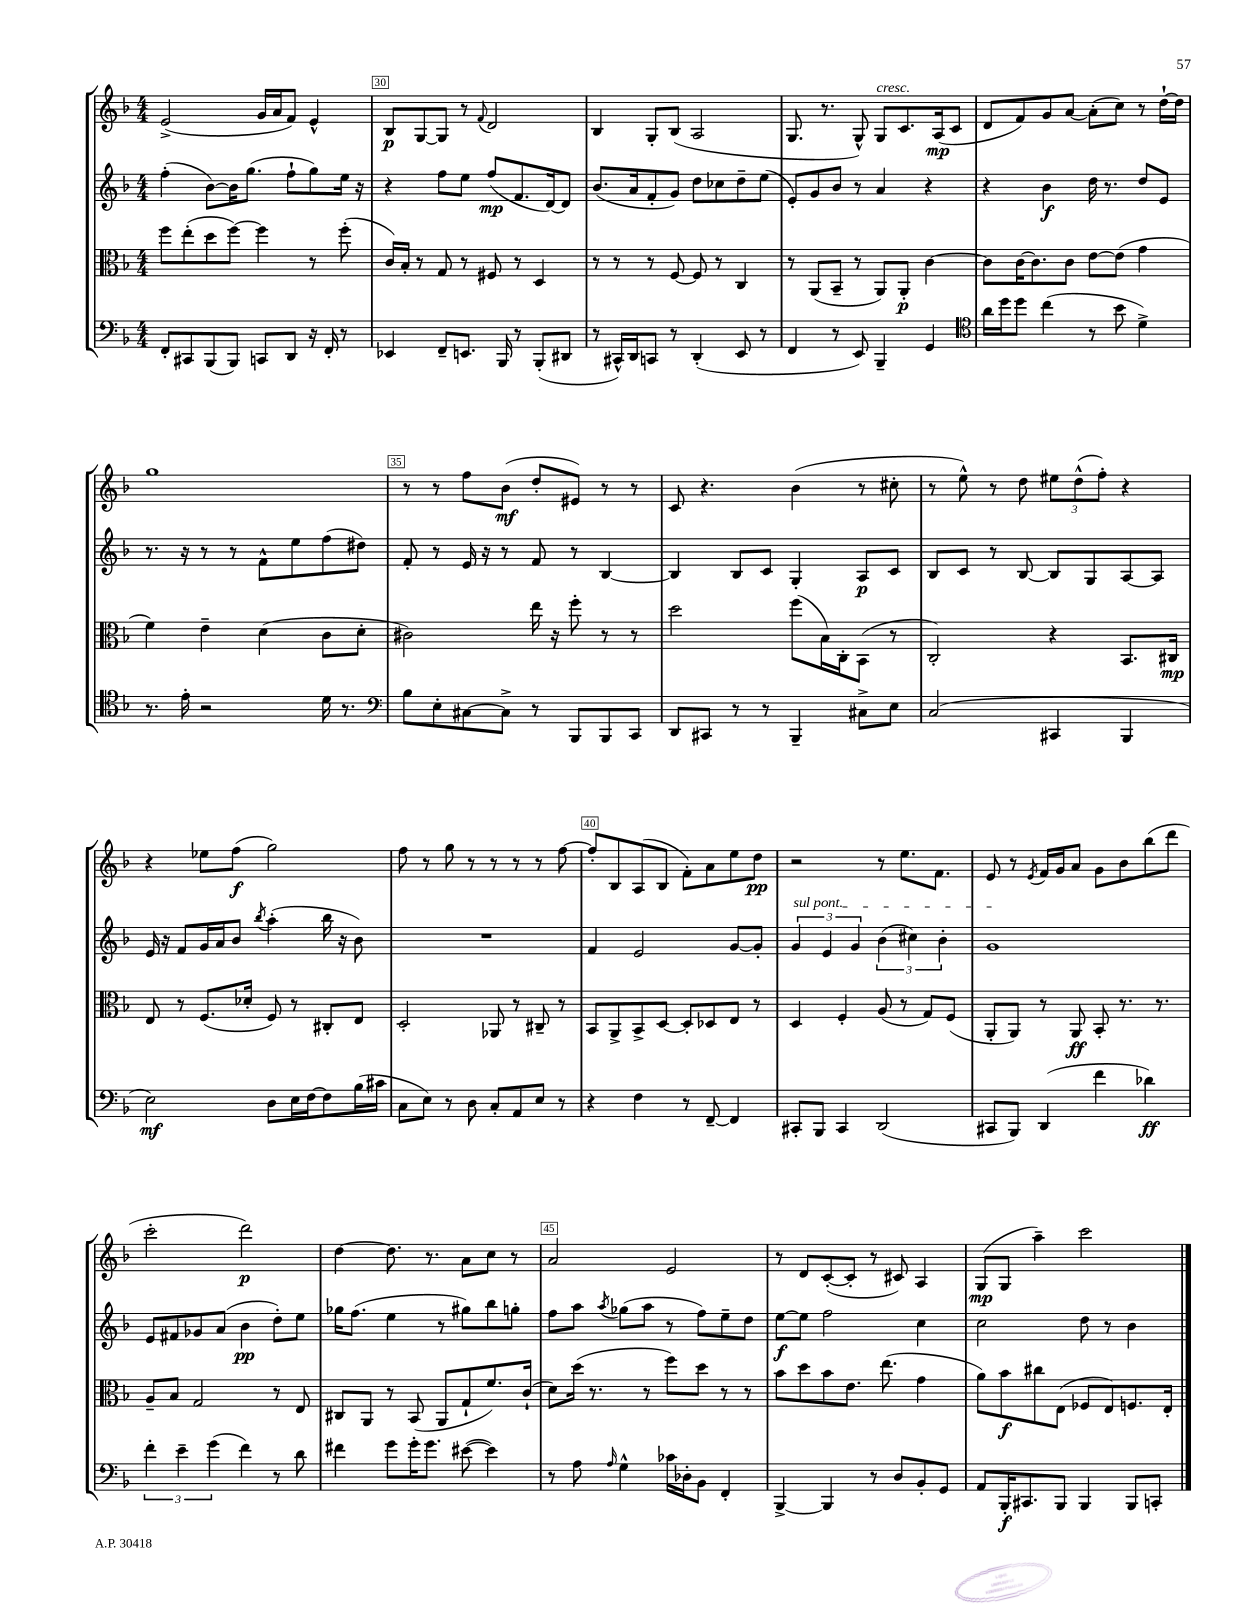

**kern	**dynam	**kern	**dynam	**kern	**dynam	**kern	**dynam
*part4	*part4	*part3	*part3	*part2	*part2	*part1	*part1
*staff4	*staff4	*staff3	*staff3	*staff2	*staff2	*staff1	*staff1
*clefF4	*	*clefC3	*	*clefG2	*	*clefG2	*
*k[b-]	*	*k[b-]	*	*k[b-]	*	*k[b-]	*
*M4/4	*	*M4/4	*	*M4/4	*	*M4/4	*
=29	=29	=29	=29	=29	=29	=29	=29
8FF'/L	.	8ff\L	.	(4ff'\	.	(2e^/	.
8CC#X/	.	(8ee'\	.	.	.	.	.
(8BBB-/	.	8dd\	.	[8b-\L)	.	.	.
8BBB-/J)	.	[8ff\J)	.	16b-\K]	.	.	.
.	.	.	.	(8.gg\J	.	.	.
8CCn/L	.	4ff\]	.	.	.	16g/LL	.
.	.	.	.	.	.	16a/J	.
8DD/J	.	.	.	8ff`\L	.	8f/J)	.
16r	.	8r	.	8gg\)	.	4e^^/	.
16FF'/	.	.	.	.	.	.	.
8r	.	(8ff'\	.	16ee\Jk	.	.	.
.	.	.	.	16r	.	.	.
=30	=30	=30	=30	=30	=30	=30	=30
4EE-X/	.	16c/LL)	.	4r	.	8B-/L	p
.	.	16B-'/JJ	.	.	.	.	.
.	.	8r	.	.	.	[8G/	.
8FF~/L	.	8G/	.	8ff\L	.	8G/J]	.
8.EEn/J	.	8r	.	8ee\J	.	8r	.
.	.	.	.	.	.	8qqf/	.
.	.	8F#X/	.	(8ff/L	mp	2d/	.
16BBB-/	.	.	.	.	.	.	.
8r	.	8r	.	8.f/	.	.	.
(8BBB-'/L	.	4D/	.	.	.	.	.
.	.	.	.	[16d/k)	.	.	.
8DD#X/J	.	.	.	8d/J]	.	.	.
=31	=31	=31	=31	=31	=31	=31	=31
8r	.	8r	.	(8.b-/L	.	4B-/	.
16CC#X^^/LL)	.	8r	.	.	.	.	.
16DD/J	.	.	.	16a/k	.	.	.
8CCn/J	.	8r	.	8f'/	.	8G'/L	.
8r	.	[8F/	.	8g/J)	.	(8B-/J	.
(4DD'/	.	8F/]	.	8dd\L	.	2A/	.
.	.	8r	.	8cc-X\	.	.	.
8EE/	.	4C/	.	8dd~\	.	.	.
8r	.	.	.	(8ee\J	.	.	.
=32	=32	=32	=32	=32	=32	=32	=32
4FF/	.	8r	.	8e'/L)	.	8.G/	.
.	.	(8AA/L	.	8g/	.	.	.
.	.	.	.	.	.	8.r	.
8r	.	8BB-~/J	.	8b-/J	.	.	.
8EE/)	.	8r	.	8r	.	8G^^/)	.
!	!	!	!	!	!	!LO:TX:a:i:t=cresc.	!
4BBB-~/	.	8AA/L)	.	4a/	.	8G/L	.
.	.	8AA'/J	p	.	.	8.c/	.
4GG/	.	[4c\	.	4r	.	.	.
.	.	.	.	.	.	(16A/k	mp
.	.	.	.	.	.	8c/J	.
=33	=33	=33	=33	=33	=33	=33	=33
*clefC4	*	*	*	*	*	*	*
16a\LL	.	8c\L]	.	4r	.	8d/L	.
16dd\J	.	.	.	.	.	.	.
8dd\J	.	[16c\K	.	.	.	8f/)	.
.	.	8.c\]	.	.	.	.	.
(4cc\	.	.	.	4b-\	f	8g/	.
.	.	8c\J	.	.	.	[8a/J	.
8r	.	[8e\L	.	16dd\	.	(8a'\L]	.
.	.	.	.	8.r	.	.	.
8b-\	.	(8e\J]	.	.	.	8cc\J)	.
4d^\)	.	4g\	.	8dd/L	.	8r	.
.	.	.	.	8e/J	.	[16dd`\LL	.
.	.	.	.	.	.	16dd\JJ]	.
!!LO:LB:g=z
=34	=34	=34	=34	=34	=34	=34	=34
8.r	.	4f\)	.	8.r	.	1gg	.
16e'\	.	.	.	16r	.	.	.
2r	.	4e~\	.	8r	.	.	.
.	.	.	.	8r	.	.	.
.	.	(4d\	.	8f^^\L	.	.	.
.	.	.	.	8ee\	.	.	.
16d\	.	8c\L	.	(8ff\	.	.	.
8.r	.	.	.	.	.	.	.
.	.	8d'\J	.	8dd#X\J)	.	.	.
=35	=35	=35	=35	=35	=35	=35	=35
*clefF4	*	*	*	*	*	*	*
8B-\L	.	2c#X\)	.	8f'/	.	8r	.
8E'\	.	.	.	8r	.	8r	.
[8C#X\	.	.	.	16e/	.	8ff\L	.
.	.	.	.	16r	.	.	.
8C#^\J]	.	.	.	8r	.	(8b-\J	mf
8r	.	16ee\	.	8f/	.	8dd'/L	.
.	.	16r	.	.	.	.	.
8BBB-/L	.	8ff'\	.	8r	.	8e#X/J)	.
8BBB-/	.	8r	.	[4B-/	.	8r	.
8CC/J	.	8r	.	.	.	8r	.
=36	=36	=36	=36	=36	=36	=36	=36
8DD/L	.	2dd\	.	4B-/]	.	8c/	.
8CC#X/J	.	.	.	.	.	4.r	.
8r	.	.	.	8B-/L	.	.	.
8r	.	.	.	8c/J	.	.	.
4BBB-~/	.	(8ff\L	.	4G'/	.	(4b-\	.
.	.	16B-\L)	.	.	.	.	.
.	.	16C'\J	.	.	.	.	.
8C#X^\L	.	(8BB-\J	.	8A/L	p	8r	.
8E\J	.	8r	.	8c/J	.	8cc#X'\	.
=37	=37	=37	=37	=37	=37	=37	=37
(2C/	.	2C'/)	.	8B-/L	.	8r	.
.	.	.	.	8c/J	.	8ee^^\)	.
.	.	.	.	8r	.	8r	.
.	.	.	.	[8B-/	.	8dd\	.
4CC#X/	.	4r	.	8B-/L]	.	12ee#X\L	.
.	.	.	.	.	.	(12dd^^\	.
.	.	.	.	8G/	.	.	.
.	.	.	.	.	.	12ff'\J)	.
4BBB-/	.	8.BB-/L	.	[8A/	.	4r	.
.	.	.	.	8A/J]	.	.	.
.	.	16C#X/Jk	mp	.	.	.	.
!!LO:LB:g=z
=38	=38	=38	=38	=38	=38	=38	=38
2E\)	mf	8E/	.	16e/	.	4r	.
.	.	.	.	16r	.	.	.
.	.	8r	.	8f/L	.	.	.
.	.	(8.F/L	.	16g/L	.	8ee-X\L	.
.	.	.	.	16a/J	.	.	.
.	.	.	.	8b-/J	.	(8ff\J	f
.	.	16d-X'/Jk	.	.	.	.	.
.	.	.	.	8qbb-/	.	.	.
8D\L	.	8F/)	.	(4aa'\	.	2gg\)	.
16E\L	.	8r	.	.	.	.	.
[16F\J	.	.	.	.	.	.	.
8F\]	.	8C#X'/L	.	16bb-\	.	.	.
.	.	.	.	16r	.	.	.
(16B-\L	.	8E/J	.	8b-\)	.	.	.
16c#X\JJ	.	.	.	.	.	.	.
=39	=39	=39	=39	=39	=39	=39	=39
8C\L	.	2D'/	.	1r	.	8ff\	.
8E\J)	.	.	.	.	.	8r	.
8r	.	.	.	.	.	8gg\	.
8D\	.	.	.	.	.	8r	.
8C'/L	.	8AA-X/	.	.	.	8r	.
8AA/	.	8r	.	.	.	8r	.
8E/J	.	8C#X~/	.	.	.	8r	.
8r	.	8r	.	.	.	[8ff\	.
=40	=40	=40	=40	=40	=40	=40	=40
4r	.	8BB-/L	.	4f/	.	8ff'/L]	.
.	.	8AA^/	.	.	.	8B-/	.
4F\	.	8BB-^/	.	2e/	.	(8A/	.
.	.	[8D/J	.	.	.	8B-/J	.
8r	.	8D'/L]	.	.	.	8f'\L)	.
[8FF~/	.	8D-X/	.	.	.	8a\	.
4FF/]	.	8E/J	.	[8g/L	.	8ee\	.
.	.	8r	.	8g'/J]	.	8dd\J	pp
=41	=41	=41	=41	=41	=41	=41	=41
!	!	!	!	!LO:TX:a:i:t=sul pont.	!	!	!
8CC#X'/L	.	4D/	.	6g/	.	2r	.
8BBB-/J	.	.	.	.	.	.	.
.	.	.	.	6e/	.	.	.
4CC#/	.	4F'/	.	.	.	.	.
.	.	.	.	6g/	.	.	.
(2DD/	.	(8A/	.	(6b-\	.	8r	.
.	.	8r	.	.	.	8.ee\L	.
.	.	.	.	6cc#X\)	.	.	.
.	.	8G/L)	.	.	.	.	.
.	.	.	.	.	.	8.f\J	.
.	.	.	.	6b-'\	.	.	.
.	.	(8F/J	.	.	.	.	.
=42	=42	=42	=42	=42	=42	=42	=42
8CC#X/L	.	8AA'/L	.	1g	.	8e/	.
8BBB-/J)	.	8AA/J)	.	.	.	8r	.
.	.	.	.	.	.	8qe/	.
(4DD/	.	8r	.	.	.	16f/LL	.
.	.	.	.	.	.	16g/J	.
.	.	8AA/	ff	.	.	8a/J	.
4f\	.	8BB-'/	.	.	.	8g\L	.
.	.	8.r	.	.	.	8b-\	.
4d-X\)	ff	.	.	.	.	(8bb-\	.
.	.	8.r	.	.	.	.	.
.	.	.	.	.	.	8ddd\J	.
!!LO:LB:g=z
=43	=43	=43	=43	=43	=43	=43	=43
6f'\	.	8A~/L	.	8e/L	.	2ccc'\	.
.	.	8B-/J	.	8f#X/	.	.	.
6e~\	.	.	.	.	.	.	.
.	.	2G/	.	8g-X/	.	.	.
(6g\	.	.	.	.	.	.	.
.	.	.	.	(8a/J	.	.	.
4f\)	.	.	.	4b-\	pp	2ddd\)	p
8r	.	8r	.	8dd'\L)	.	.	.
8d\	.	8E/	.	8ee\J	.	.	.
=44	=44	=44	=44	=44	=44	=44	=44
4f#X\	.	8C#X/L	.	16gg-X\KL	.	[4dd\	.
.	.	.	.	(8.ff\J	.	.	.
.	.	8AA/J	.	.	.	.	.
8g\L	.	8r	.	4ee\	.	8.dd\]	.
16g'\K	.	(8BB-/	.	.	.	.	.
8.g\J	.	.	.	.	.	8.r	.
.	.	8AA/L	.	8r	.	.	.
([8e#X\	.	8G`/	.	8gg#X\L)	.	8a\L	.
4e#\])	.	8.f/)	.	8bb-\	.	8cc\J	.
.	.	.	.	8ggn'\J	.	8r	.
.	.	(16c`/Jk	.	.	.	.	.
=45	=45	=45	=45	=45	=45	=45	=45
8r	.	8d\L)	.	8ff\L	.	2a/	.
8A\	.	(16dd\Jk	.	8aa\J	.	.	.
.	.	8.r	.	.	.	.	.
16qqA/	.	.	.	8qaa/	.	.	.
4G^^\	.	.	.	(8gg-X\L	.	.	.
.	.	8r	.	8aa\J	.	.	.
16c-X\LL	.	8ff\L)	.	8r	.	2e/	.
16D-X'\J	.	.	.	.	.	.	.
8BB-\J	.	8dd\J	.	8ff\L)	.	.	.
4FF'/	.	8r	.	8ee~\	.	.	.
.	.	8r	.	8dd\J	.	.	.
=46	=46	=46	=46	=46	=46	=46	=46
[4BBB-^/	.	8b-\L	.	[8ee\L	f	8r	.
.	.	8dd\	.	8ee\J]	.	8d/L	.
4BBB-/]	.	8b-\	.	2ff\	.	([8c'/	.
.	.	8.e\J	.	.	.	8c'/J]	.
8r	.	.	.	.	.	8r	.
.	.	(8.ee\	.	.	.	.	.
8D/L	.	.	.	.	.	8c#X/)	.
8BB-'/	.	4g\	.	4cc\	.	4A/	.
8GG/J	.	.	.	.	.	.	.
=47	=47	=47	=47	=47	=47	=47	=47
8AA/L	.	8a\L)	.	2cc\	.	(8G/L	mp
16BBB-'/K	f	8b-\	f	.	.	8G/J	.
8.CC#X/	.	.	.	.	.	.	.
.	.	8cc#X\	.	.	.	4aa~\)	.
8BBB-/J	.	(8E\J	.	.	.	.	.
4BBB-/	.	8F-X/L	.	8dd\	.	2ccc\	.
.	.	8E/)	.	8r	.	.	.
8BBB-/L	.	8.Fn/	.	4b-\	.	.	.
8CCn'/J	.	.	.	.	.	.	.
.	.	16E'/Jk	.	.	.	.	.
==	==	==	==	==	==	==	==
*-	*-	*-	*-	*-	*-	*-	*-
